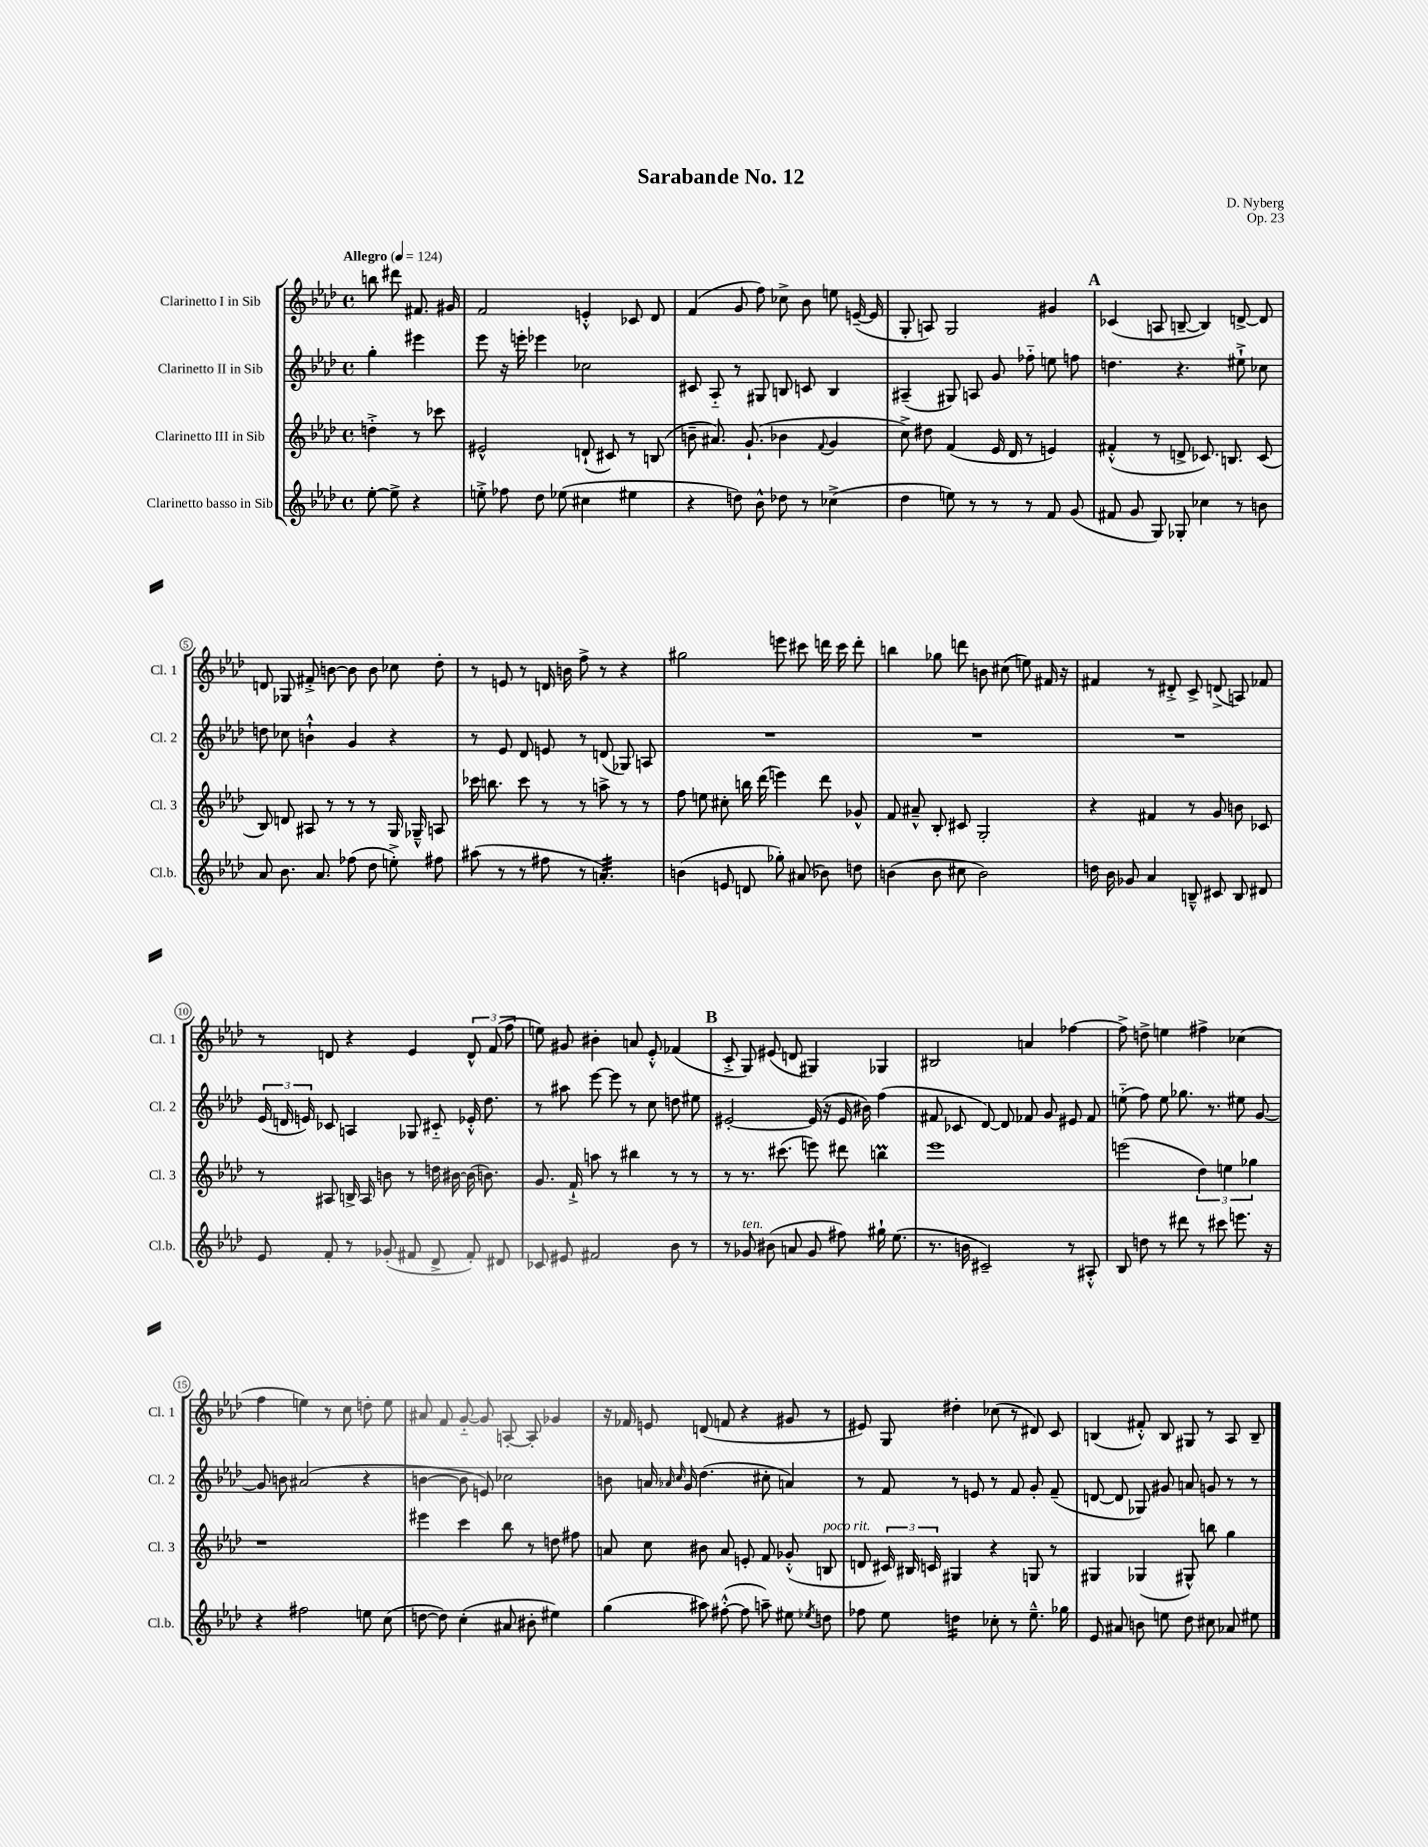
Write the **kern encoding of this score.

**kern	**kern	**kern	**kern
*staff4	*staff3	*staff2	*staff1
*clefG2	*clefG2	*clefG2	*clefG2
*k[b-e-a-d-]	*k[b-e-a-d-]	*k[b-e-a-d-]	*k[b-e-a-d-]
*M4/4	*M4/4	*M4/4	*M4/4
*met(c)	*met(c)	*met(c)	*met(c)
*MM124	*MM124	*MM124	*MM124
[8ee-'	4dd'^	4gg'	8bb
8ee-^]	.	.	8ddd#
4r	8r	4eee#	8.f#
.	8ccc-	.	.
.	.	.	16g#
=	=	=	=
8ee'^	2e#^^	8eee-	2f
8ff-	.	16r	.
.	.	16eee'	.
8dd-	.	4eee-	.
(8ee-	.	.	.
4cc#	(8d`	2cc-	4e'^^
.	8c#)	.	.
4ee#	8r	.	8c-
.	(8B	.	8d-
=	=	=	=
4r	8b~	8c#	(4f
.	8.a#)	8A-'~	.
8dd)	.	8r	8g
.	(8.g`	.	.
8b-^^	.	8G#	8ff)
8dd-	4b-	8B	8cc-^
8r	.	8c	8b-
.	8qqf	.	.
(4cc-^	4g	4B	8ee
.	.	.	([16e~
.	.	.	16e]
=	=	=	=
4dd-	8cc^)	(4A#~	8G'
.	8dd#	.	8A)
8ee)	(4f	8G#)	2G
8r	.	8A	.
8r	16e-	8g	.
.	16d-	.	.
8r	8r	8ff-'~	.
8f	4e)	8ee	4g#
(8g	.	8ff	.
=	=	=	=
8f#	(4f#'^^	4.dd	(4c-
8g	.	.	.
8G)	8r	.	8A
8G-'	8d^	4.r	[8B~
4cc-	8.c-)	.	4B])
.	8.B	.	.
8r	.	8ee#`^	[8d^
8b	(8c-	8cc-	8d]
=	=	=	=
8a-	8B-)	8dd	8d
8.b-	8d	8cc-	8G-
.	8A#	4b`^^	8f#'^
8.a-	.	.	.
.	8r	.	[8b
(8ff-	8r	4g	8b]
8dd-	8r	.	8b
8ee'^)	16G	4r	8cc-
.	16G-~^^	.	.
8ff#	8A	.	8dd-'
=	=	=	=
(8aa#	16ccc-	8r	8r
.	8.bb	.	.
8r	.	8e-	8e
8r	8ccc-	8d-	8r
8ff#	8r	8e	16d
.	.	.	16b
8r	8r	8r	8ff^
4.a')	8aa^	(8d	8r
.	8r	8G-)	4r
.	8r	8A	.
=	=	=	=
(4b	8ff	1r	2gg#
.	8ee	.	.
8e	8cc#'	.	.
8d	16bb	.	.
.	(16ddd-	.	.
8gg-')	4eee)	.	8eee
(8a#	.	.	8ccc#
8b-)	8ddd-	.	16ddd
.	.	.	16ccc#
8dd	8g-^^	.	8ddd'
=	=	=	=
(4b	8f	1r	4bb
.	8a#~^^	.	.
8b	8B-'	.	8gg-
8cc#	8c#	.	8ddd
2b)	2G'	.	8b
.	.	.	(8cc#
.	.	.	8ee)
.	.	.	16f#
.	.	.	16r
=	=	=	=
16dd	4r	1r	4f#
16b-	.	.	.
8g-	.	.	.
4a-	4f#	.	8r
.	.	.	8d#'^
8B~^^	8r	.	8c^
8c#	8g	.	(8d^
8B	8b	.	8A)
8d#	8c-	.	8f-
=	=	=	=
8e-	8r	(24e-	8r
.	.	24d	.
.	.	24e)	.
8f'	8A#	8c-	8d
8r	16B^	4A	4r
.	16A#	.	.
(8g-'	8b	.	.
8f#	8r	8G-	4e-
8d-^	16dd	8c#'~	.
.	[16b#	.	.
8f#')	(16b#]	16e-'^^	12d^^
.	8.b)	8.dd-	.
.	.	.	(12f
8d#	.	.	.
.	.	.	12ff
=	=	=	=
8c-	8.g	8r	8ee)
8e#	.	8aa#	8g#
.	16f`^	.	.
2f#	8aa	[8eee-	4b#'
.	8r	8eee-]	.
.	4bb#	8r	8a
.	.	8cc	8e-'^^
8b-	8r	8dd	(4f-
8r	8r	8ee#	.
=	=	=	=
8r	8r	[2e#'	8c'^
8g-	8.r	.	8G)
(8b#	.	.	(8e#
.	(8.ccc#	.	.
8a	.	.	8d
8g-	8eee)	(16e#]	4G#)
.	.	16r	.
8ff#)	8ddd#	16e#	.
.	.	16b#)	.
16gg#`	4bb	(4ff	4G-
(8.ee-	.	.	.
=	=	=	=
8.r	1eee-	8f#	2B#
.	.	8c-	.
16b	.	.	.
2c#~)	.	[8d-)	.
.	.	8d-]	.
.	.	8f-	4a
.	.	8g	.
8r	.	8e#	[4ff-
8A#'^^	.	8f-	.
=	=	=	=
8B-	(2eee	(8ee'~	8ff-^]
8dd	.	8ff)	8dd^
8r	.	8ee	4ee
8ddd#	.	8.gg-	.
8r	6dd-)	.	4ff#^
.	.	8.r	.
8ccc#	.	.	.
.	6ee	.	.
8.eee	.	8ee#	(4cc-
.	6gg-	.	.
.	.	[8g	.
16r	.	.	.
=	=	=	=
4r	1r	8g]	4ff
.	.	8b	.
2ff#	.	(2a#	4ee)
.	.	.	8r
.	.	.	8cc
8ee	.	4r	8dd'
(8cc	.	.	8ee
=	=	=	=
[8dd	4eee#	[4b	8a#
8dd])	.	.	8f
(4cc'	4ccc	8b]	[8g'~
.	.	8e)	8g]
8a#	8bb-	2cc-	[8A'
8b#'	8r	.	8A']
4ee#)	8dd	.	4g-
.	8ff#	.	.
=	=	=	=
(4gg	8a	8b	16r
.	.	.	16f-
.	8cc	16a	8e
.	.	16qqa-	.
.	.	16qqcc	.
.	.	16g	.
8aa#)	8b#	(4.dd-	(8d
([8ff#'^^	8a	.	8f
8ff#]	8e'	.	4r
8aa~)	8f	8cc#'	.
8ee#	(8g-'^^	4a)	8g#
8qee-	.	.	.
8dd	8B	.	8r
=	=	=	=
8ff-	8d	8r	8e#)
8ee-	24c#)	8f	8G
.	24B#	.	.
.	24c	.	.
4dd	4G#	8r	4dd#'
.	.	8e	.
8cc-'	4r	8r	(8cc-
8r	.	8f	8r
8.ee-~^^	8G	8g'	8d#)
.	8r	(8f~	8c
16gg-	.	.	.
=	=	=	=
8e-	4G#	[8d	(4B
8a#	.	8d]	.
8b	(4G-	8G-)	8f#'^^)
8ee	.	8g#	8B
8dd-	8G#^^)	8a	8G#
8cc#	8bb	8g	8r
8a-	4gg	8r	8A-
8ee#	.	8r	8B~
==	==	==	==
*-	*-	*-	*-
